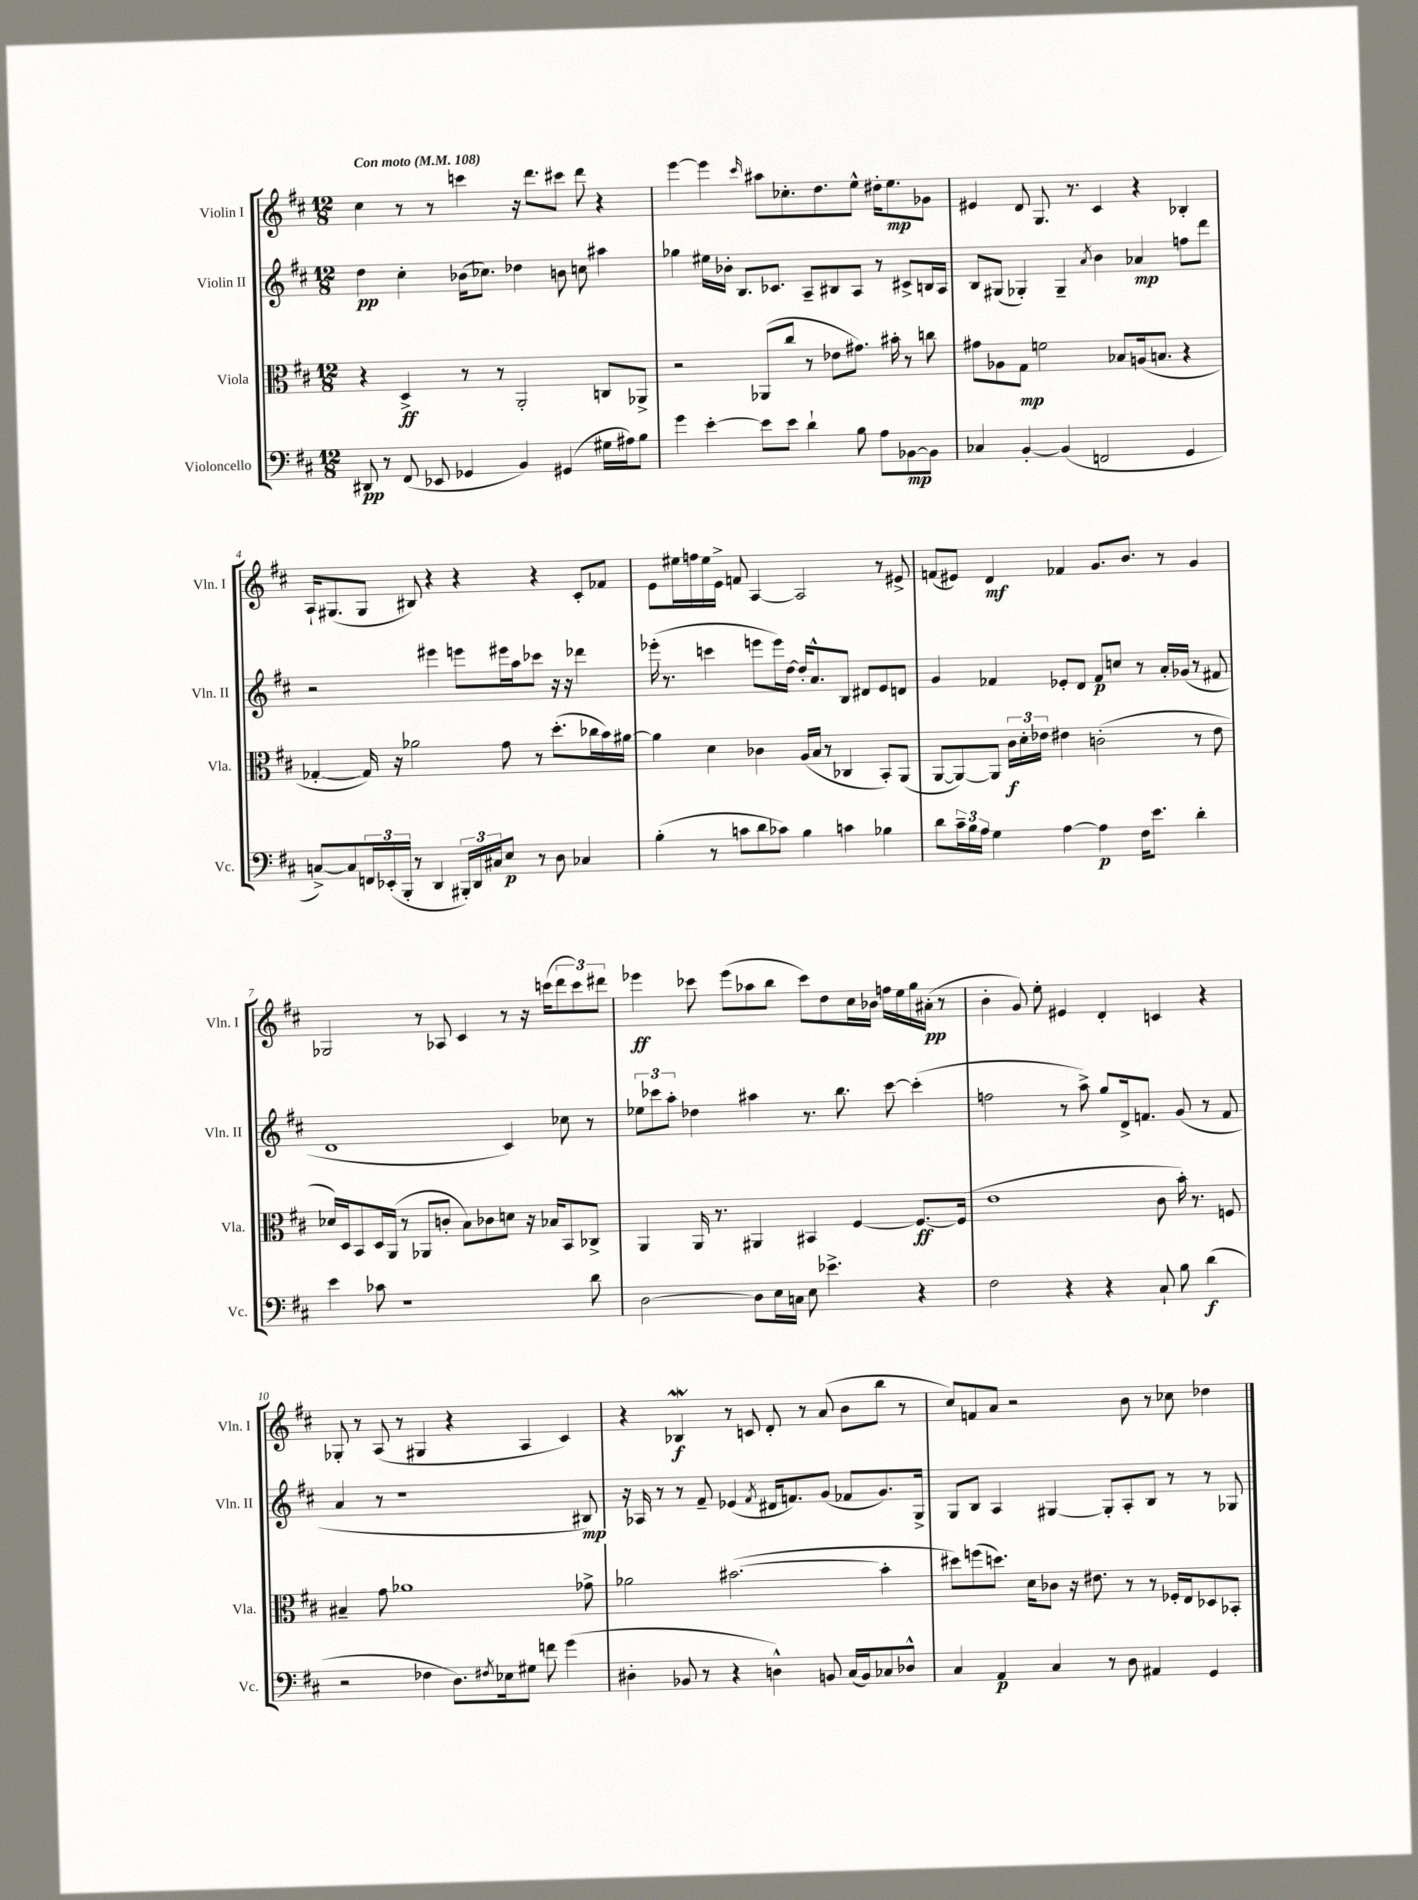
<<
\new StaffGroup <<
\new Staff = "s0" \with { instrumentName = "Violin I" shortInstrumentName = "Vln. I" } {
    \clef treble \key d \major \numericTimeSignature \time 12/8 \tempo "Con moto" 4 = 108
    cis''4 r8 r8 c'''4 r16 d'''8. cis'''8 d'''8 r4 |
    e'''4~ e'''4 \grace { cis'''16 } ais''8 ces''8.-. d''8. e''8-^ dis''16-. e''8.\mp ges'8 |
    eis'4 d'8 g8. r8. cis'4 r4 bes4-. |
    a16-! gis8.( gis8 bis8) r4 r4 r4 cis'8-. fes'8 |
    e'8 eis''16 f''16 eis''16 e'16-> f'8 a4~ a2 r8 eis'8-> |
    f'8( eis'8) d'4\mf fes'4 g'8. b'8. r8 g'4 |
    ges2 r8 aes8 cis'4 r8 r16 c'''16( \tuplet 3/2 { d'''8 c'''8) dis'''8 } |
    ees'''4\ff ces'''8 ees'''8( aes''8 b''8 ces'''8) d''8 cis''16 bes'16 f''16 e''16 g''16 ais'16-.\pp( r8 |
    b'4-. g'8) e''8-. eis'4 d'4-. c'4 r4 |
    ges8-. r8 a8( r8 gis4 r4 a4 cis'4) |
    r4 bes4\mordent\f r8 c'8 d'8-. r8 a'8( b'8 b''8 r8 |
    cis''8) f'8 a'8 r2 b'8 r8 ces''8 des''4 \bar "|." |
}
\new Staff = "s1" \with { instrumentName = "Violin II" shortInstrumentName = "Vln. II" } {
    \clef treble \key d \major \numericTimeSignature \time 12/8
    d''4\pp cis''4-. bes'16( ces''8.) des''4 b'8 c''8 ais''4 |
    ges''4 eis''16 bes'16-. b8. ces'8. a8-- bis8 a8 r8 cis'8-> b16 a16 |
    b8 gis8( ges4-.) ges4-- \acciaccatura { a'8 } b'4 aes'4\mp f''8 d'''8 |
    r2 eis'''4 e'''8 eis'''16 a''16 ces'''8 r16 r16 des'''4 |
    ees'''16-.( r8. c'''4 e'''8 e'''16) d''16~ d''16-. a'8.-^ b8 dis'8 e'8 d'8 |
    g'4 fes'4 ees'8-. d'8 fes'8\p c''8 r8 a'16-. ges'16( r8 fis'8 |
    d'1 cis'4) ces''8 r8 |
    \tuplet 3/2 { ees''8 ces'''8 a''8-. } des''4 ais''4 r8. b''8. ces'''8~ ces'''4-.( |
    f''2 r8 a''8->) g''8 d'16-> f'8. g'8( r8 f'8 |
    a'4 r8 r1 bis8\mp) |
    r16 aes16 r8 r8 fis'8-- ees'4( \acciaccatura { fis'8 } dis'16 f'8.) g'8( fes'8 g'8.) g16-> |
    g8 b8 a4 gis4~ gis8-. a8-. b8 r8 r8 ges8 \bar "|." |
}
\new Staff = "s2" \with { instrumentName = "Viola" shortInstrumentName = "Vla." } {
    \clef alto \key d \major \numericTimeSignature \time 12/8
    r4 d4->\ff r8 r8 a,2-. c8 aes,8-> |
    r2 aes,8( cis''8 r8 ees'8 gis'8.) bis'16-. r8 c''8 |
    gis'8 aes8 g8\mp f'2 bes8 a16( b8. r4 |
    ges4~-. ges16) r16 aes'2 g'8 r8 d''8.-.( ces''16 b'16) ais'16~ |
    ais'4 d'4 ces'4 a16( b16 r8 ces4 b,8-.) a,8( |
    a,8~ a,8~) a,8 \tuplet 3/2 { cis'16\f d'16-. ees'16 } eis'4 c'2-.( r8 eis'8 |
    des'16) d16 b,8 d16 a,16( r8 aes,8 c'8-. b8) ces'8 d'8 r16 bes16 b,8 ces8-> |
    a,4 a,16 r8. ais,4 bis,4 fis4~ fis8.~\ff fis16( |
    e'1 cis'8 b'16-.) r8. f8 |
    bis4-- g'8 aes'1 ges'8-> |
    aes'2 bis'2.~( bis'4-. |
    dis''8) f''8( d''8.) d'16 ces'8 r16 eis'8. r8 r8 fes16-. e16 des8 bes,8-. \bar "|." |
}
\new Staff = "s3" \with { instrumentName = "Violoncello" shortInstrumentName = "Vc." } {
    \clef bass \key d \major \numericTimeSignature \time 12/8
    dis,8\pp r8 fis,8( ees,8 ges,4 b,4) gis,4( gis16 ais16) b8 |
    g'4 e'4~-. e'8 e'8 d'4-! b8 a8 bes,8~\mp bes,8 |
    ces4 b,4~-. b,4( f,2 g,4 |
    c8~->) c8 \tuplet 3/2 { f,16 ees,16-.( b,,16-. } r8 d,4 \tuplet 3/2 { bis,,16-.) d,16 cis16 } e8\p r8 d8 ces4 |
    b4-.( r8 c'8 d'8 ces'8) b4 c'4 bes4 |
    d'8 \tuplet 3/2 { cis'16-- b16 a16 } g4 a4~ a4\p fis16 e'8. d'4-. |
    e'4 ces'8 r1 d'8 |
    d2~ d8 e16 c16 e8 ees'4.-> r4 |
    fis2 r4 r4 cis8-! b8 d'4\f( |
    r2 fes4 d8.) \acciaccatura { fis8 } ees16 gis8 f'8 g'4( |
    dis4-. bes,8 r8 r4 d4-^) b,8 cis16( b,16) ces8 des8-^ |
    cis4 a,4\p cis4 r8 d8 ais,4 g,4 \bar "|." |
}
>>
>>
